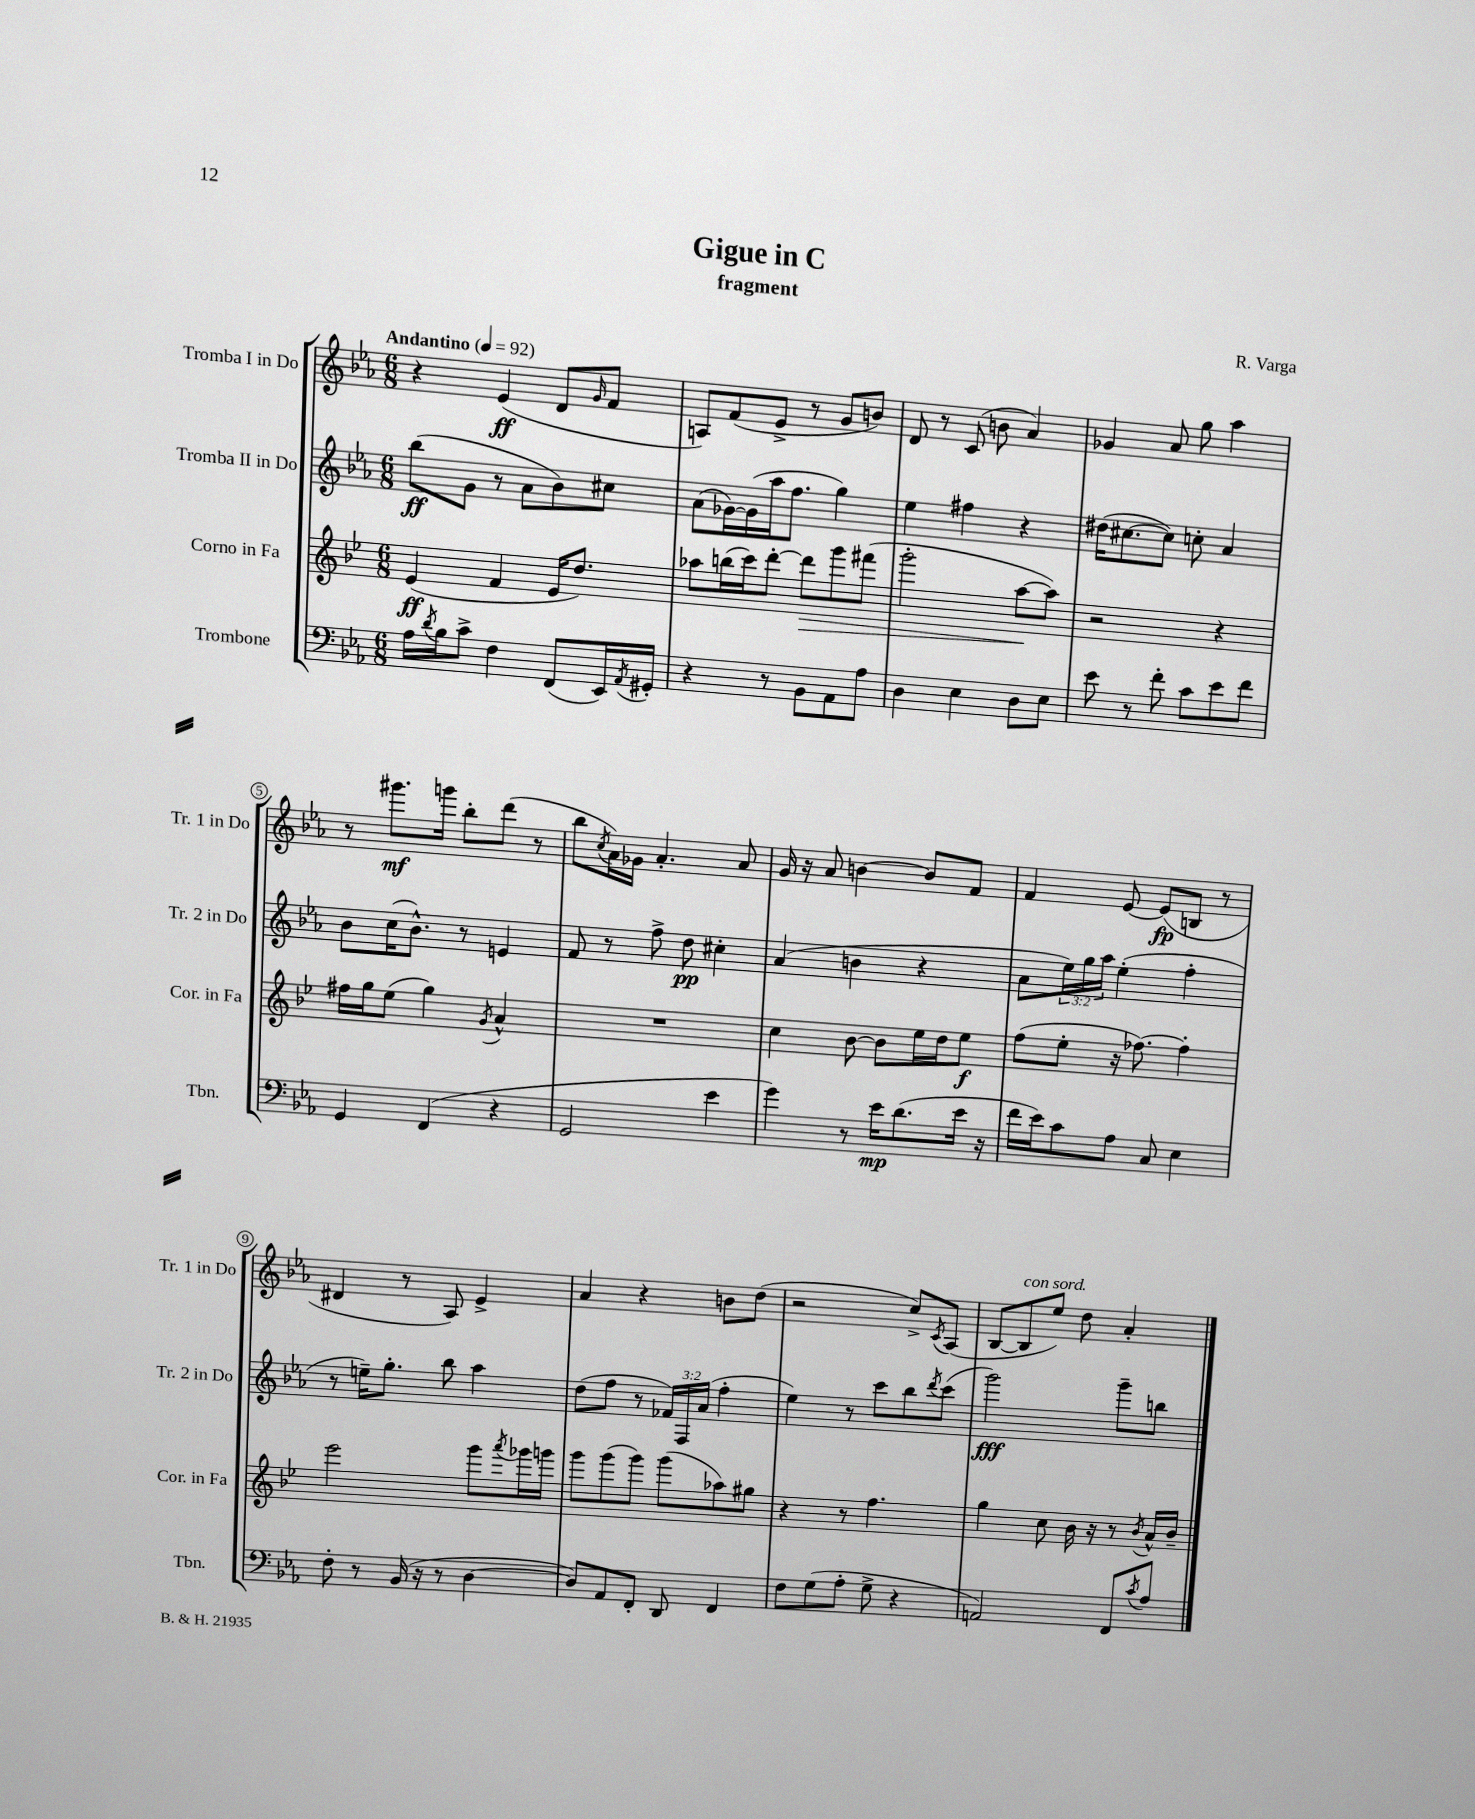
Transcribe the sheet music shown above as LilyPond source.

\header { title = "Gigue in C" composer = "R. Varga" subtitle = "fragment" }
<<
\new StaffGroup <<
\new Staff = "s0" \with { instrumentName = "Tromba I in Do" shortInstrumentName = "Tr. 1 in Do" } {
    \clef treble \key ees \major \numericTimeSignature \time 6/8 \tempo "Andantino" 4 = 92
    r4 ees'4\ff( d'8 \grace { g'16 } f'8 |
    a8) f'8( ees'8-> r8 g'8 b'8) |
    d'8 r8 c'8( b'8 aes'4) |
    ges'4 aes'8 g''8 aes''4 |
    r8 gis'''8.\mf g'''16 bes''8-. d'''8( r8 |
    bes''8 \acciaccatura { c''8 } aes'16) ges'16 aes'4.-. aes'8 |
    g'16 r16 aes'8 b'4~ b'8 f'8 |
    f'4 ees'8~ ees'8\fp( b8 r8 |
    dis'4 r8 aes8) ees'4-> |
    aes'4 r4 b'8 d''8( |
    r2 c''8->) \acciaccatura { c'8 } aes8( |
    bes8~ bes8^\markup { \italic "con sord." } ees''8) d''8 aes'4-. \bar "|." |
}
\new Staff = "s1" \with { instrumentName = "Tromba II in Do" shortInstrumentName = "Tr. 2 in Do" } {
    \clef treble \key ees \major \numericTimeSignature \time 6/8 \override Staff.TupletNumber.text = #tuplet-number::calc-fraction-text
    bes''8\ff( g'8 r8 aes'8 bes'8) cis''8 |
    aes'8( ges'16~) ges'16( aes''16 f''8. g''4) |
    ees''4 fis''4 r4 |
    dis''16( cis''8.~ cis''8) c''8-. aes'4 |
    bes'8 c''16( bes'8.-^) r8 e'4 |
    f'8 r8 f''8-> d''8\pp cis''4-. |
    aes'4( b'4 r4 |
    aes'8 \tuplet 3/2 { ees''16) g''16 aes''16 } ees''4-.( f''4-. |
    r8 e''16--) g''8.-. bes''8 aes''4 |
    d''8( f''8 r8 \tuplet 3/2 { fes'16) f16 aes'16( } f''4-. |
    ees''4) r8 c'''8 bes''8 \acciaccatura { d'''8 } c'''8( |
    g'''2\fff) g'''8-- b''8 \bar "|." |
}
\new Staff = "s2" \with { instrumentName = "Corno in Fa" shortInstrumentName = "Cor. in Fa" } {
    \clef treble \key bes \major \numericTimeSignature \time 6/8
    ees'4\ff( f'4 ees'16 d''8.) |
    aes''8 b''16( c'''16) d'''8~-. d'''8\> g'''8 fis'''8( |
    g'''2-. a''8~\! a''8) |
    r2 r4 |
    fis''16 g''16 ees''8( g''4) \acciaccatura { g'8 } a'4-^ |
    R2. |
    c''4 bes'8~ bes'8 ees''16 d''16 ees''8\f |
    f''8( ees''8-. r16 fes''8.~) fes''4-. |
    ees'''2 g'''8 \acciaccatura { a'''8 } ges'''16 g'''16 |
    g'''8 g'''8( g'''8) g'''8( aes''8) gis''8 |
    r4 r8 f''4. |
    g''4 c''8 bes'16 r16 r8 \acciaccatura { bes'8 } a'16-^ bes'16-- \bar "|." |
}
\new Staff = "s3" \with { instrumentName = "Trombone" shortInstrumentName = "Tbn." } {
    \clef bass \key ees \major \numericTimeSignature \time 6/8
    aes16 \acciaccatura { d'8 } bes16 c'8-> f4 f,8( ees,16) \acciaccatura { aes,8 } gis,16-. |
    r4 r8 bes,8 aes,8 aes8 |
    d4 ees4 d8 ees8 |
    ees'8 r8 f'8-. c'8 ees'8 f'8 |
    g,4 f,4( r4 |
    g,2 ees'4 |
    g'4) r8 ees'16\mp d'8.( ees'16 r16 |
    f'16 ees'16) c'8 aes8 c8 ees4 |
    f8-. r8 bes,16( r16 r8 d4~ |
    d8) aes,8 f,8-. d,8 f,4 |
    f8 g8( aes8-. g8-> r4 |
    a,2) f,8 \acciaccatura { c'8 } aes8 \bar "|." |
}
>>
>>
\layout { \context { \Score \override BarNumber.stencil = #(make-stencil-circler 0.1 0.3 ly:text-interface::print) } }
